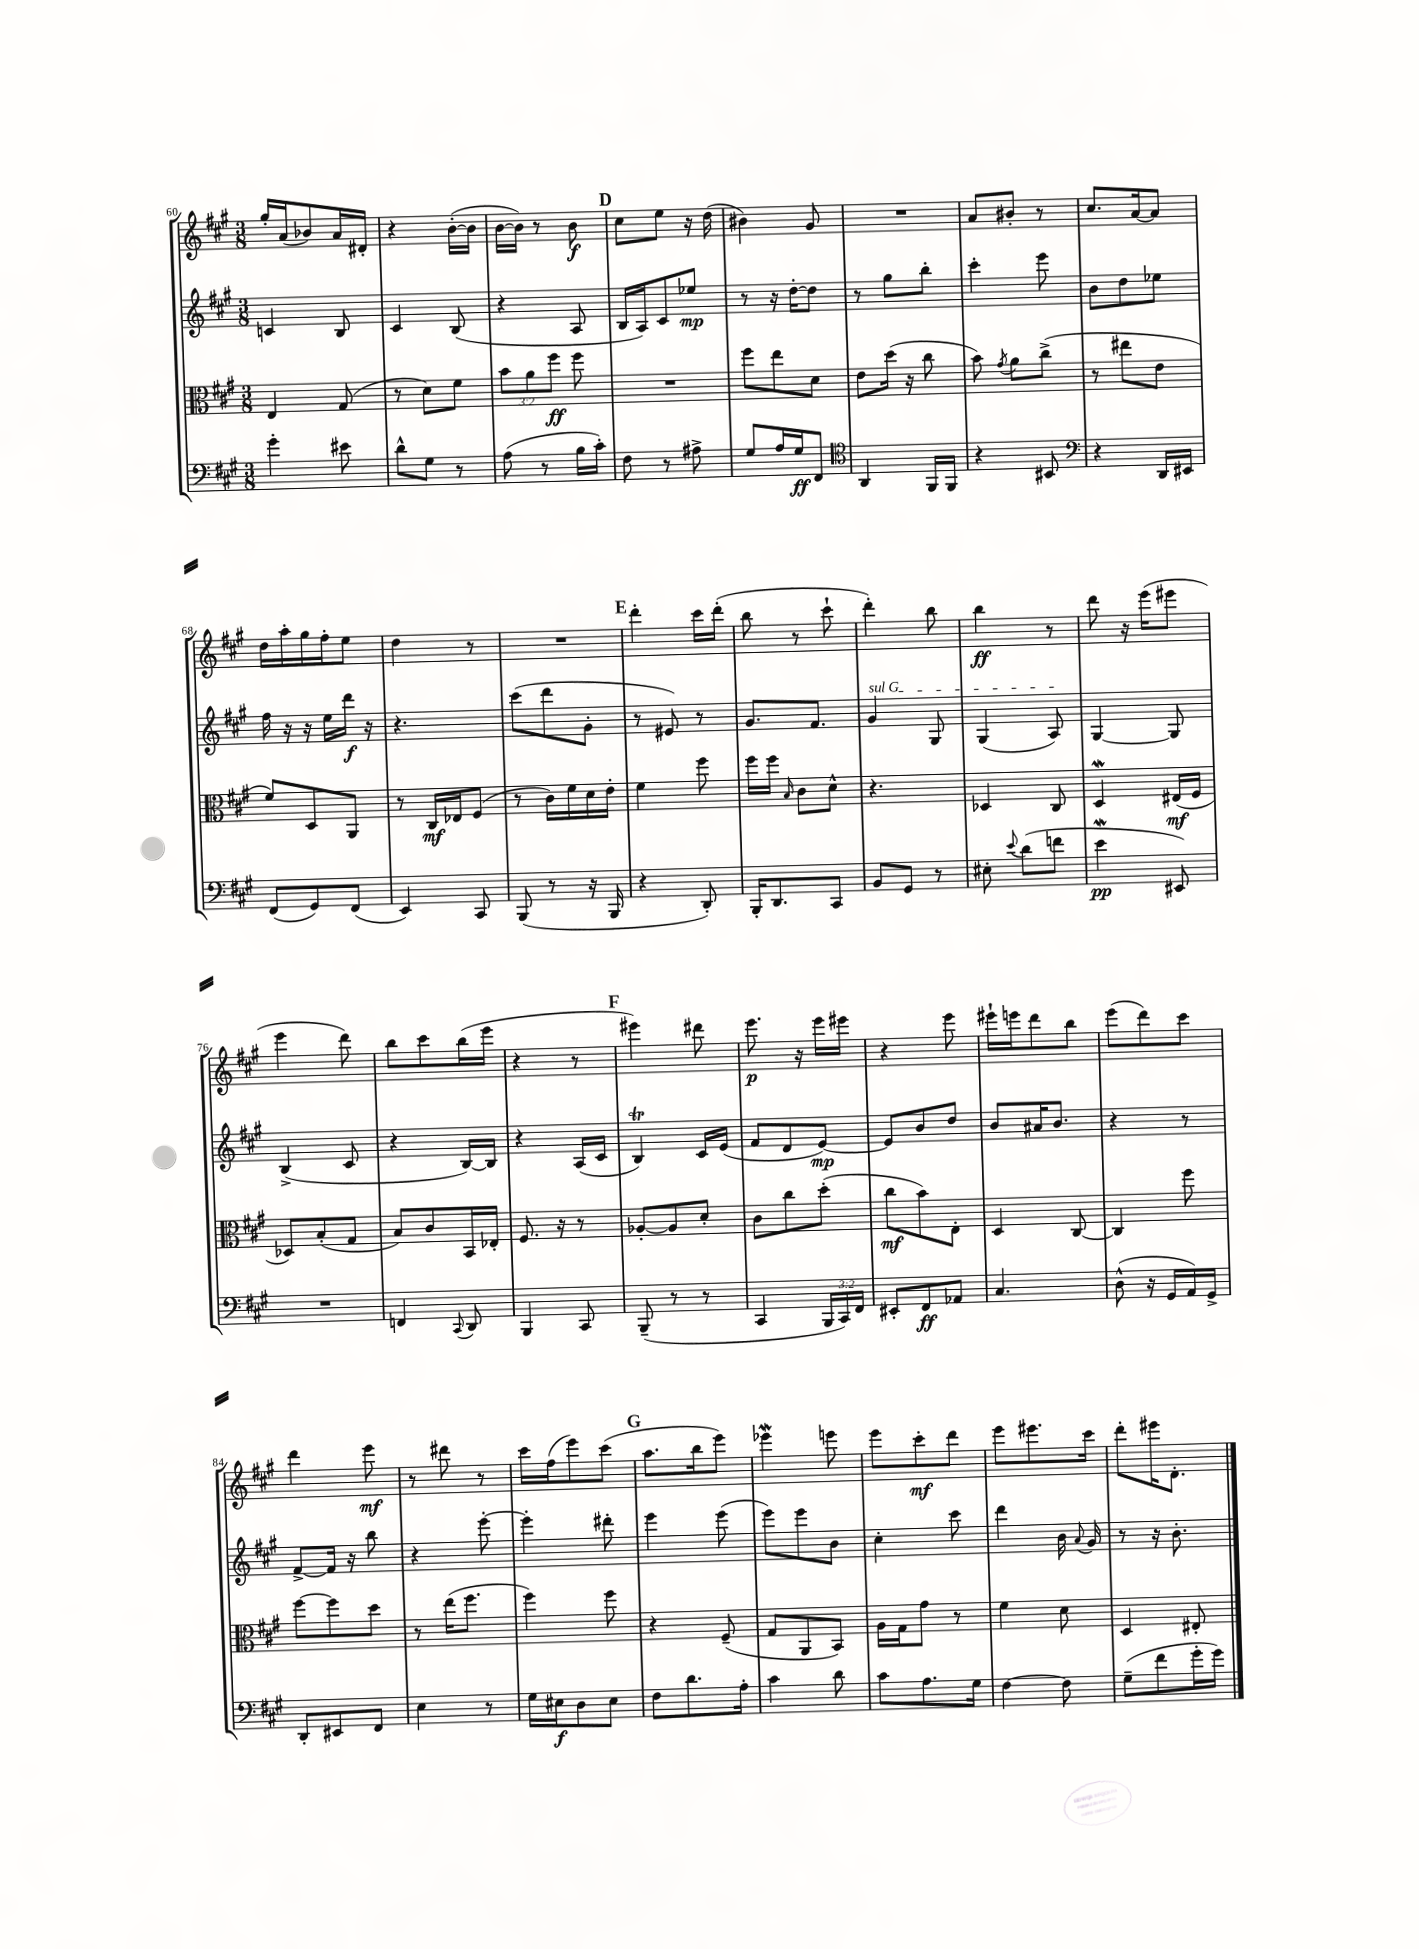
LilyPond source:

<<
\new StaffGroup <<
\new Staff = "s0" {
    \clef treble \key a \major \numericTimeSignature \time 3/8
    \autoBeamOff gis''16[-. a'16( bes'8) a'16 dis'16]-. |
    r4 b'16[~-.( b'16] |
    b'16[~ b'16]) r8 b'8\f |
    \mark \markup { \bold "D" } cis''8[ e''8] r16 d''16( |
    bis'4) gis'8 |
    R4. |
    a'8[ bis'8]-. r8 |
    cis''8.[ a'16~ a'8] |
    d''16[ a''16-. gis''16 fis''16-. e''8] |
    d''4 r8 |
    R4. |
    \mark \markup { \bold "E" } d'''4-. cis'''16[ d'''16]-.( |
    b''8 r8 cis'''8-! |
    d'''4-.) b''8 |
    b''4\ff r8 |
    d'''8 r16 e'''16[( eis'''8] |
    e'''4 d'''8) |
    b''8[ cis'''8 b''16( e'''16] |
    r4 r8 |
    \mark \markup { \bold "F" } eis'''4) dis'''8 |
    e'''8.\p r16 e'''16[ eis'''16] |
    r4 e'''8 |
    eis'''16[-! e'''16 d'''8 b''8] |
    e'''8[( d'''8) cis'''8] |
    d'''4 e'''8\mf |
    r8 dis'''8 r8 |
    cis'''16[ fis''16( e'''8) cis'''8]( |
    \mark \markup { \bold "G" } a''8.[ b''16 e'''8]) |
    ees'''4\mordent e'''8 |
    e'''8[ cis'''8-.\mf d'''8] |
    e'''8[ eis'''8. cis'''16] |
    d'''8[-. eis'''16 d'8.]-. \bar "|." |
}
\new Staff = "s1" {
    \clef treble \key a \major \numericTimeSignature \time 3/8
    \autoBeamOff c'4 b8 |
    cis'4 b8( |
    r4 a8 |
    \mark \markup { \bold "D" } b16[ a16) cis'8 ees''8]\mp |
    r8 r16 d''16[~-. d''8] |
    r8 gis''8[ b''8]-. |
    cis'''4-. e'''8 |
    b'8[ d''8 ees''8] |
    fis''16 r16 r16 e''16[ d'''16]\f r16 |
    r4. |
    cis'''8[( d'''8 gis'8]-. |
    \mark \markup { \bold "E" } r8 eis'8) r8 |
    gis'8.[ fis'8.] |
    \once \override TextSpanner.bound-details.left.text = \markup { \italic "sul G" } gis'4\startTextSpan gis8 |
    gis4( a8\stopTextSpan) |
    gis4~ gis8 |
    b4->( cis'8 |
    r4 b16[~) b16] |
    r4 a16[( cis'16] |
    \mark \markup { \bold "F" } b4\trill) cis'16[ e'16]( |
    fis'8[ d'8 e'8]~\mp) |
    e'8[ b'8 d''8] |
    b'8[ ais'16 b'8.] |
    r4 r8 |
    fis'8[~-> fis'16] r16 b''8 |
    r4 e'''8~-. |
    e'''4-. dis'''8-. |
    \mark \markup { \bold "G" } e'''4 e'''8( |
    e'''8[) e'''8 b'8] |
    cis''4-. cis'''8 |
    d'''4 b'16 \appoggiatura { a'8 } gis'16 |
    r8 r16 b'8.-. \bar "|." |
}
\new Staff = "s2" {
    \clef alto \key a \major \numericTimeSignature \time 3/8 \override Staff.TupletNumber.text = #tuplet-number::calc-fraction-text
    \autoBeamOff e4 gis8( |
    r8 d'8[) fis'8] |
    \tuplet 3/2 { b'8[ a'8 fis''8]\ff } fis''8 |
    \mark \markup { \bold "D" } R4. |
    fis''8[ e''8 d'8] |
    e'8[ d''16]( r16 cis''8 |
    b'8) \acciaccatura { gis'8 } a'8[ cis''8]->( |
    r8 eis''8[ e'8] |
    fis'8[) d8 a,8] |
    r8 cis16[\mf ees16 fis8]( |
    r8 cis'16[) fis'16 d'16 e'16]-. |
    \mark \markup { \bold "E" } fis'4 fis''8 |
    fis''16[ fis''16] \grace { b16 } cis'8[ d'8]-^ |
    r4. |
    des4 cis8 |
    d4\mordent eis16[\mf( fis16] |
    des8[) b8-.( gis8] |
    b8[) cis'8 b,16 ees16]-. |
    fis8. r16 r8 |
    \mark \markup { \bold "F" } aes8[~-. aes8 d'8]-. |
    cis'8[ cis''8 d''8]-.( |
    cis''8[\mf b'8) e8]-. |
    d4 cis8~ |
    cis4 fis''8 |
    fis''8[~ fis''8 d''8] |
    r8 e''16[( fis''8.] |
    fis''4) fis''8 |
    \mark \markup { \bold "G" } r4 fis8--( |
    gis8[ a,8 b,8]) |
    a16[ gis16 gis'8] r8 |
    fis'4 d'8 |
    d4 eis8-. \bar "|." |
}
\new Staff = "s3" {
    \clef bass \key a \major \numericTimeSignature \time 3/8 \override Staff.TupletNumber.text = #tuplet-number::calc-fraction-text
    \autoBeamOff gis'4-. eis'8 |
    d'8[-^ gis8] r8 |
    a8( r8 b16[ cis'16]-.) |
    \mark \markup { \bold "D" } fis8 r8 ais8-> |
    gis8[ a16 gis16\ff fis,8] |
    \clef tenor a,4 fis,16[ fis,16] |
    r4 bis,8 |
    \clef bass r4 d,16[ eis,16] |
    fis,8[( gis,8) fis,8]( |
    e,4) cis,8 |
    b,,8( r8 r16 b,,16 |
    \mark \markup { \bold "E" } r4 d,8-.) |
    b,,16[-. d,8. cis,8] |
    b,8[ gis,8] r8 |
    eis8-. \appoggiatura { e'8 } d'8[( f'8] |
    e'4\mordent\pp eis,8) |
    R4. |
    f,4 \appoggiatura { cis,8 } d,8 |
    b,,4 cis,8 |
    \mark \markup { \bold "F" } b,,8--( r8 r8 |
    cis,4 \tuplet 3/2 { b,,16[ cis,16) fis,16] } |
    eis,8[-. fis,8\ff aes,8] |
    cis4. |
    d8-^( r16 gis,16[ a,16) gis,16]-> |
    d,8[-. eis,8 fis,8] |
    e4 r8 |
    gis16[ eis16\f d8 eis8] |
    \mark \markup { \bold "G" } fis8[ d'8. a16]-. |
    cis'4 d'8 |
    cis'8[ a8. gis16] |
    fis4~ fis8 |
    gis8[--( fis'8 gis'16-. gis'16]) \bar "|." |
}
>>
>>
\layout { \context { \Score currentBarNumber = #60 } }
